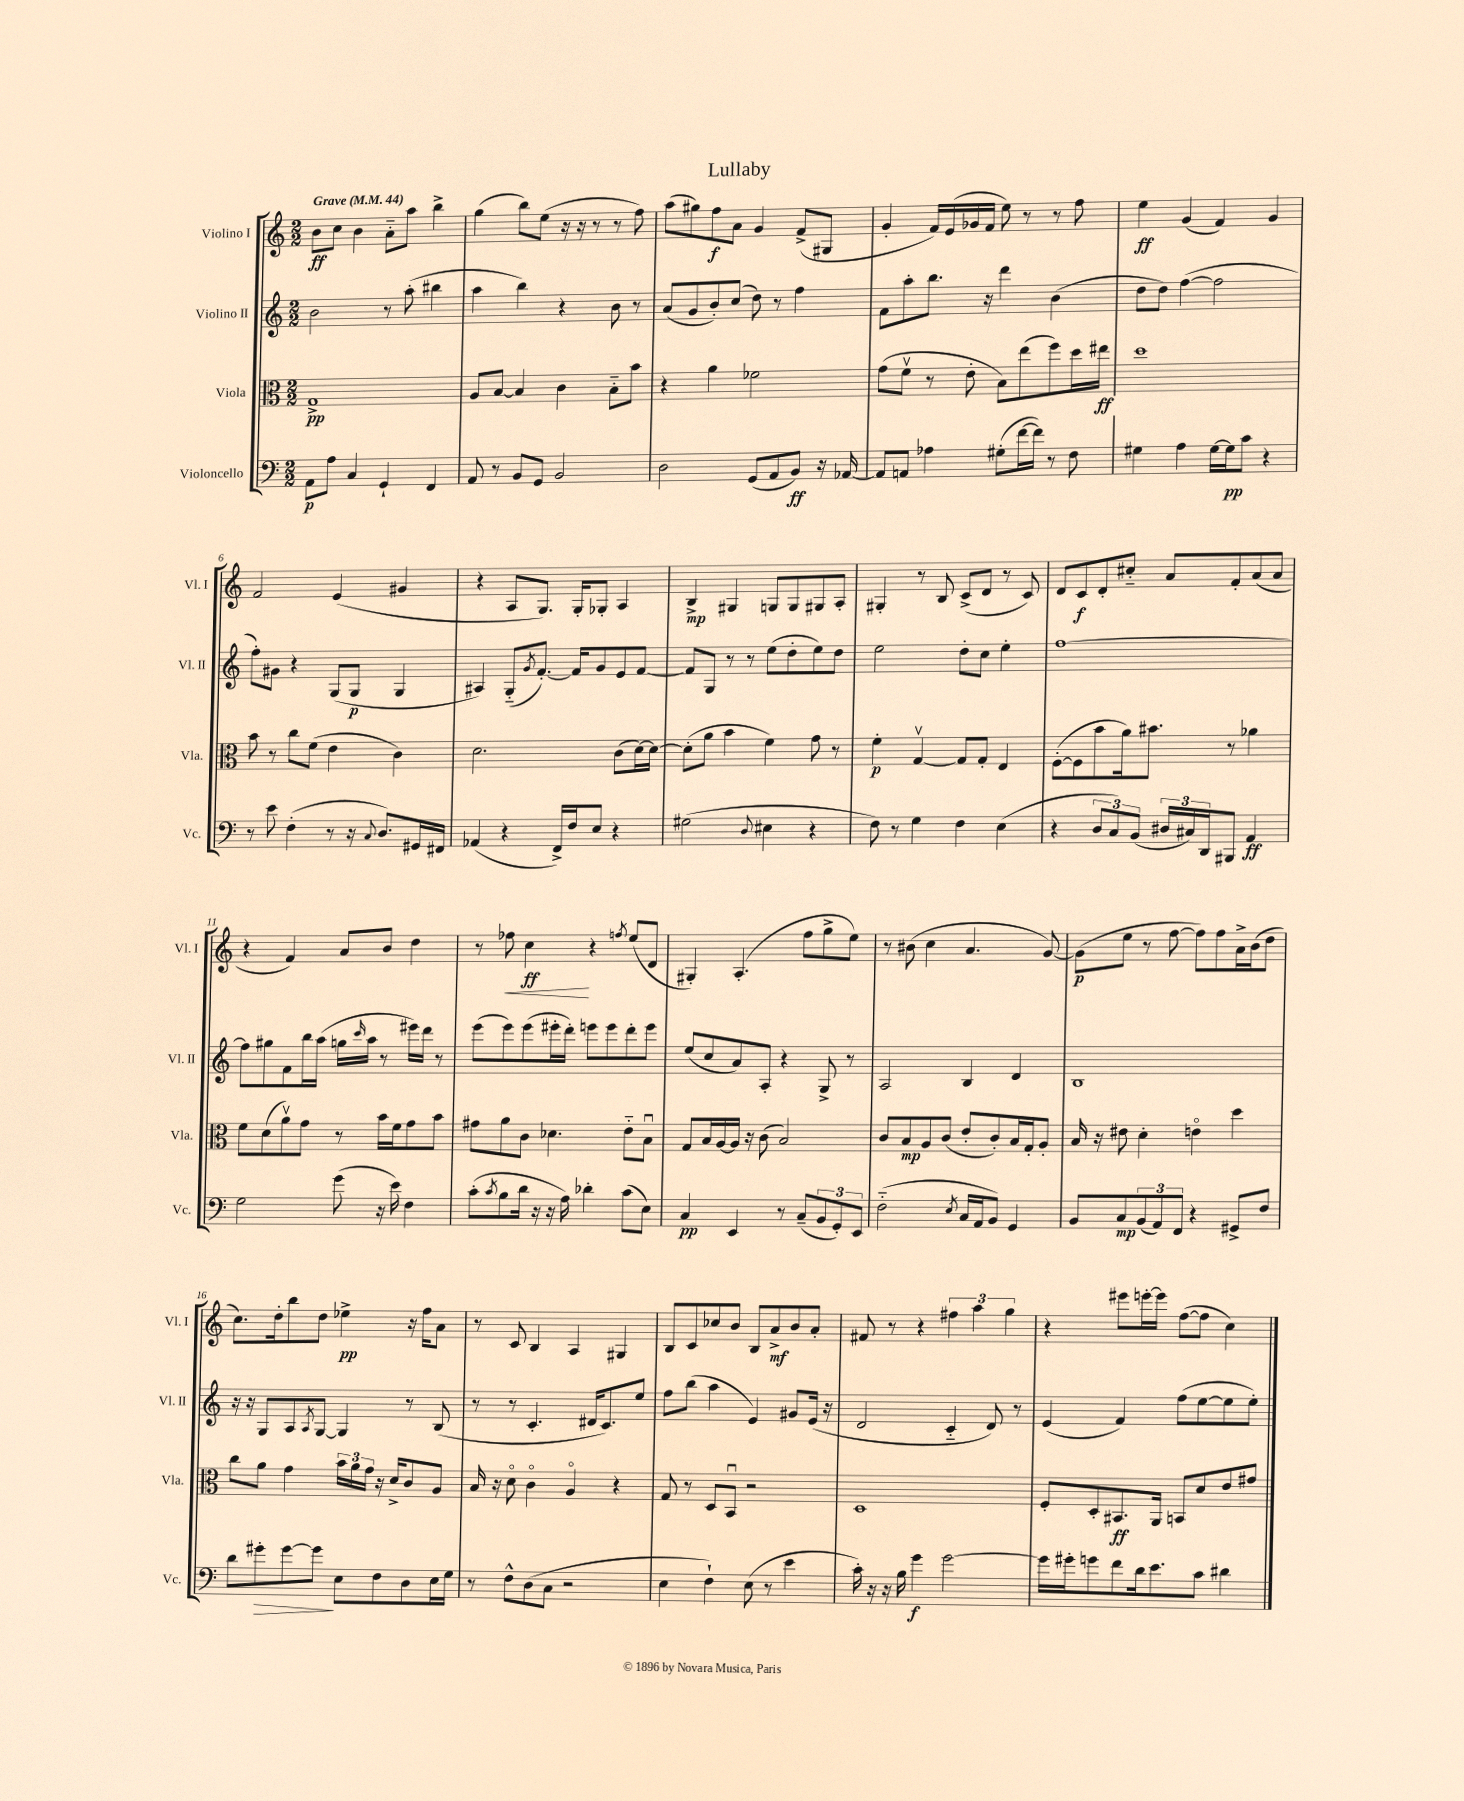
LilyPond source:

\header { title = "Lullaby" }
<<
\new StaffGroup <<
\new Staff = "s0" \with { instrumentName = "Violino I" shortInstrumentName = "Vl. I" } {
    \clef treble \key c \major \numericTimeSignature \time 2/2 \tempo "Grave" 4 = 44
    b'8\ff c''8 b'4 a'8-_ a''8 b''4-> |
    g''4( b''8) e''8( r16 r16 r8 r8 f''8) |
    a''8( gis''8) f''8\f a'8 g'4 f'8->( gis8 |
    g'4-. f'16) e'16( ges'16 f'16 e''8) r8 r8 f''8 |
    e''4\ff g'4( f'4) g'4 |
    f'2 e'4( gis'4 |
    r4 a8 g8.) g16-. ges8-. a4 |
    b4->\mp gis4 g8 g8 gis8 a8-. |
    gis4-. r8 b8 c'8->( d'8 r8 c'8) |
    d'8 c'8\f d'8-. cis''8-_ a'8 f'8-. a'8( a'8 |
    r4 f'4) a'8 b'8 d''4 |
    r8 fes''8\< c''4\ff\! r4 \acciaccatura { f''8 } e''8( d'8 |
    gis4-.) a4.-.( f''8 g''8-> e''8) |
    r8 bis'8( c''4 a'4. g'8~) |
    g'8\p( e''8 r8 f''8~ f''8) f''8 a'16-> b'16( d''8 |
    c''8.) d''16-. b''8 d''8 ees''4->\pp r16 f''16 a'8 |
    r8 c'8 b4 a4 gis4 |
    b8 c'8 ces''8 b'8 b8 a'8->\mf b'8 a'8-. |
    fis'8 r8 r4 \tuplet 3/2 { fis''4 a''4 g''4 } |
    r4 eis'''8 e'''16~-. e'''16 f''8~( f''8 c''4) \bar "|." |
}
\new Staff = "s1" \with { instrumentName = "Violino II" shortInstrumentName = "Vl. II" } {
    \clef treble \key c \major \numericTimeSignature \time 2/2
    b'2 r8 a''8-.( bis''4 |
    a''4 b''4) r4 b'8 r8 |
    a'8( g'8 b'8-.) c''8( d''8) r8 f''4 |
    f'8 a''8-. b''8. r16 d'''4 b'4( |
    d''8 d''8) f''4~( f''2 |
    f''8-.) gis'8 r4 g8( g8\p g4 |
    ais4) g8-_( \acciaccatura { g'8 } f'8.~-.) f'16 g'8 e'8 f'8~ |
    f'8 g8 r8 r8 e''8( d''8-. e''8) d''8 |
    e''2 d''8-. c''8 e''4-. |
    f''1~ |
    f''8 gis''8 f'8 b''16 a''16( g''16 \grace { c'''16 } a''16 r8 eis'''16) d'''16 r8 |
    e'''8( e'''8) e'''8( eis'''16-. d'''16-.) e'''8 e'''8 d'''8-. e'''8 |
    e''8( c''8 a'8) a8-. r4 g8-> r8 |
    a2 b4 d'4 |
    b1 |
    r16 r16 g8 a8 \acciaccatura { a8 } g8~ g4 r8 b8( |
    r8 r8 c'4.-. dis'16 c'8.) e''8 |
    f''8 b''8( a''4 e'4) gis'8 e'16( r16 |
    d'2 c'4-_ d'8) r8 |
    e'4( f'4) f''8( e''8~ e''8 e''8-.) \bar "|." |
}
\new Staff = "s2" \with { instrumentName = "Viola" shortInstrumentName = "Vla." } {
    \clef alto \key c \major \numericTimeSignature \time 2/2
    g1->\pp |
    a8 b8~ b4 c'4 b8-_ b'8 |
    r4 a'4 fes'2 |
    g'8( f'8\upbow r8 e'8-. b8) e''8( f''8) d''16 eis''16\ff |
    d''1 |
    b'8 r8 c''8 f'8( e'4 c'4) |
    d'2. c'8( d'16~) d'16~ |
    d'8-.( a'8 b'4 f'4) g'8 r8 |
    f'4-.\p g4~\upbow g8 g8-. e4 |
    f8~-.( f8 b'8 a'16) bis'8. r8 aes'4 |
    f'8 d'8( a'8\upbow) g'8 r8 b'16 f'16 g'8 b'8 |
    gis'8 a'8 c'8 des'4. e'8-_ b8\downbow |
    g8 b16 a16~ a16 r16 c'8( b2) |
    c'8 b8\mp a8 c'8( e'8-. c'8-.) b16 g16-. a8-. |
    b16 r16 eis'8 d'4-. e'4\flageolet d''4 |
    c''8 a'8 g'4 \tuplet 3/2 { b'16 a'16 g'16 } r16 d'16-> c'8 a8 |
    b16 r16 d'8\flageolet c'4\flageolet a4\flageolet r4 |
    g8 r8 d8 b,8\downbow r2 |
    d1 |
    f8-. d8-. bis,8.\ff a,16 b,8 d'8 e'8 gis'8 \bar "|." |
}
\new Staff = "s3" \with { instrumentName = "Violoncello" shortInstrumentName = "Vc." } {
    \clef bass \key c \major \numericTimeSignature \time 2/2
    a,8\p a8 c4 g,4-! f,4 |
    a,8 r8 b,8 g,8 b,2 |
    d2 g,8( a,8 b,8\ff) r16 aes,16~ |
    aes,8 a,8 aes4 gis8-.( f'16~ f'16) r8 f8 |
    gis4 a4 gis16~ gis16\pp c'8 r4 |
    r8 e'8 f4-.( r8 r16 \appoggiatura { c8 } d8.) gis,16 fis,16 |
    aes,4( r4 f,16->) f16 e8 r4 |
    gis2( \appoggiatura { d8 } eis4 r4 |
    f8) r8 g4 f4 e4( |
    r4 \tuplet 3/2 { d8 c8) b,8( } \tuplet 3/2 { dis16 cis16) d,16 } bis,,8 a,4\ff |
    g2 g'8( r16 e'16) f4 |
    c'8-.( \acciaccatura { c'8 } b8 d'16 r16 r16 a16) des'4-. c'8( e8) |
    c4\pp e,4 r8 c8--( \tuplet 3/2 { b,8 g,8-.) e,8 } |
    f2-_( \acciaccatura { e8 } c16 a,16 b,8) g,4 |
    b,8 c8\mp \tuplet 3/2 { b,8( a,8) f,8 } r4 gis,8-> f8 |
    d'8 gis'8-.\> gis'8~ gis'8\! e8 f8 d8 e16 g16 |
    r8 f8-^ d8( c8 r2 |
    e4 f4-!) e8( r8 e'4 |
    c'16-.) r16 r16 b16 g'4\f g'2~ |
    g'16 gis'16-. g'8 f'8 d'16 e'8. c'8 dis'4 \bar "|." |
}
>>
>>
